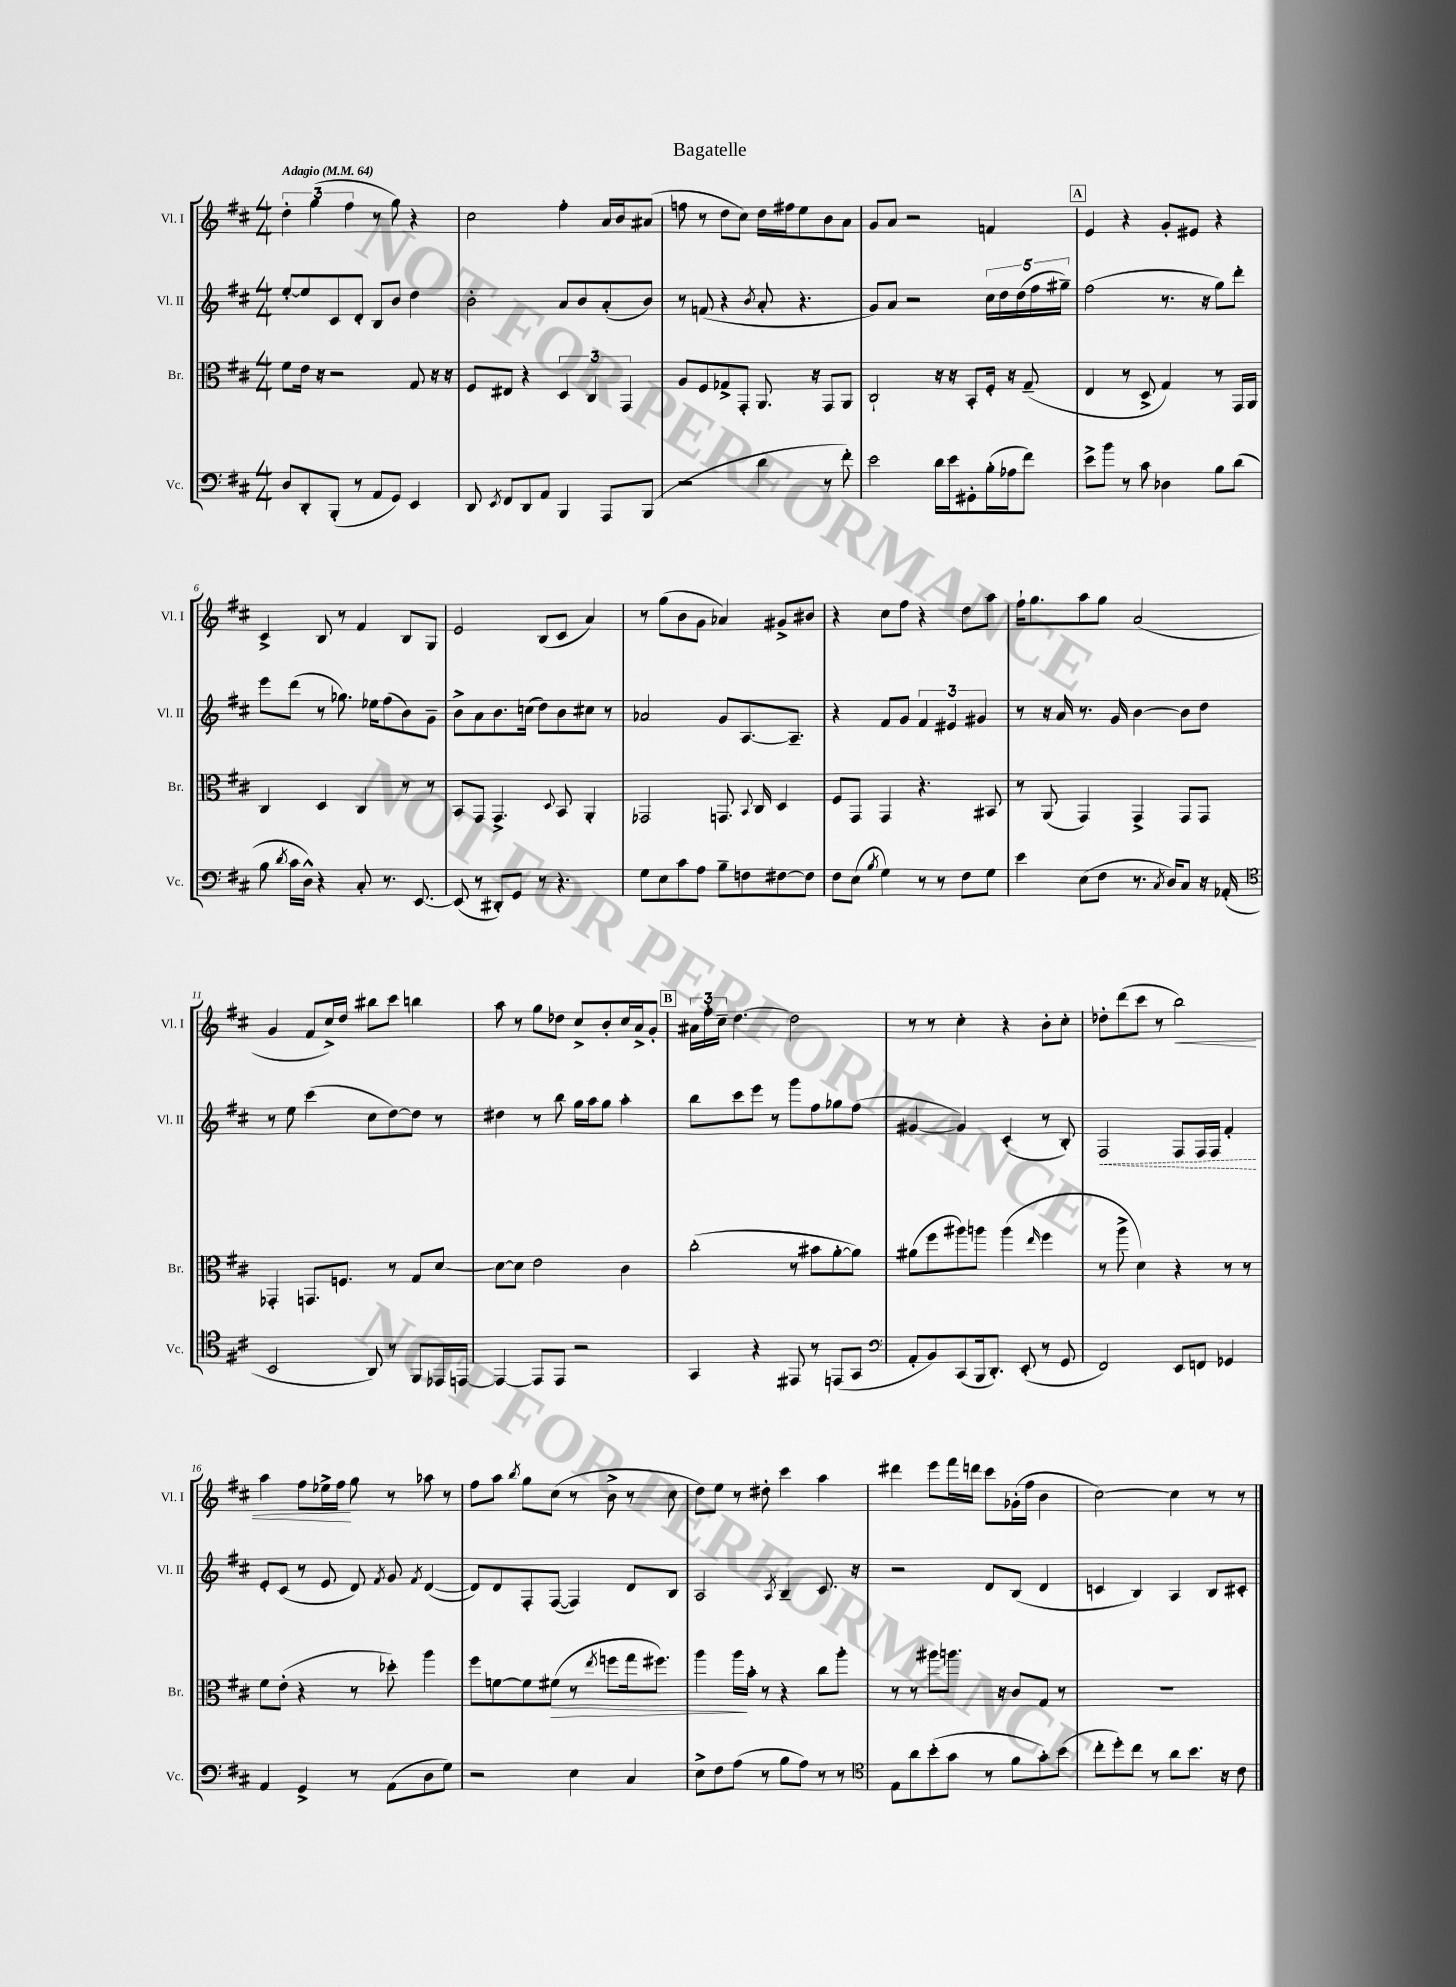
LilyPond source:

\header { title = "Bagatelle" }
<<
\new StaffGroup <<
\new Staff = "s0" \with { instrumentName = "Vl. I" shortInstrumentName = "Vl. I" } {
    \clef treble \key d \major \numericTimeSignature \time 4/4 \tempo "Adagio" 4 = 64
    \autoBeamOff \tuplet 3/2 { d''4-. g''4( fis''4 } r8 g''8) r4 |
    cis''2 fis''4-. a'16[ b'16 ais'8]( |
    f''8 r8 d''8[ cis''8]) d''16[ fis''16 e''8 b'8 a'8] |
    g'8[ a'8] r2 f'4 |
    \mark \markup { \box "A" } e'4 r4 g'8[-. eis'8] r4 |
    cis'4-> b8 r8 fis'4 b8[ g8] |
    e'2 b8[( cis'8] a'4) |
    r8 g''8[( b'8 g'8] aes'4) gis'8[-> bis'8] |
    r4 cis''8[ fis''8] r4 d''8[ a''8] |
    fis''16[-! g''8. a''8 g''8] a'2( |
    g'4 fis'8[ cis''16->) d''16] bis''8[ cis'''8] b''4 |
    a''8 r8 g''8[ des''8] cis''8[-> b'8-. cis''16 a'16-> g'8]-. |
    \mark \markup { \box "B" } \tuplet 3/2 { ais'16[ fis''16-. cis''16]-- } d''4.~ d''2 |
    r8 r8 cis''4-. r4 b'8[-. cis''8]-. |
    des''8[-. d'''8( cis'''8] r8 b''2\<) |
    a''4 fis''8[ ees''16-> fis''16]\! g''8 r8 aes''8 r8 |
    fis''8[ a''8] \acciaccatura { b''8 } g''8[ cis''8]( r8 b'8-> r8 cis''8 |
    d''8[) e''8] r8 dis''8-. cis'''4 a''4 |
    dis'''4 e'''8[ fis'''16 d'''16] cis'''8[ ges'16-.( fis''16] b'4 |
    cis''2~) cis''4 r8 r8 \bar "|." |
}
\new Staff = "s1" \with { instrumentName = "Vl. II" shortInstrumentName = "Vl. II" } {
    \clef treble \key d \major \numericTimeSignature \time 4/4
    \autoBeamOff e''8[~-. e''8 cis'8 d'8]-. b8[ b'8] d''4 |
    b'2-. a'8[ b'8 a'8-.( b'8]) |
    r8 f'8( r4 \acciaccatura { b'8 } a'8-. r4. |
    g'8[) a'8] r2 \tuplet 5/4 { cis''16[ d''16 d''16( fis''16 gis''16]--) } |
    \mark \markup { \box "A" } fis''2( r8. r16 g''8[) d'''8]-. |
    e'''8[ d'''8]( r8 ges''8.) ees''16[ fis''8( b'8) g'8]-- |
    b'8[-> a'8 b'8. c''16]( d''8[) b'8 cis''8] r8 |
    aes'2 g'8[ a8.~ a8.]-- |
    r4 fis'8[ g'8] \tuplet 3/2 { fis'4 eis'4 gis'4 } |
    r8 r16 a'16 r8. g'16 b'4~ b'8[ d''8] |
    r8 e''8 cis'''4( cis''8[ d''8~) d''8] r8 |
    dis''4 r8 b''8 g''16[ a''16 g''8] a''4-. |
    \mark \markup { \box "B" } b''8[ cis'''8 e'''8] r8 g'''8[ fis''8 ges''8 fis''8]( |
    gis'4~ gis'4) cis'4-.( r8 b8-.) |
    \once \override Hairpin.style = #'dashed-line fis2\< fis8[ fis16 fis16] fis'4-.\! |
    e'8[-. cis'8]( r8 e'8 d'8) \acciaccatura { fis'8 } g'8 \acciaccatura { fis'8 } d'4~( |
    d'8[) d'8 fis8-. fis8]~( fis4) d'8[ b8] |
    a2 \acciaccatura { a8 } b4-- cis'8. r16 |
    r2 d'8[ b8]( d'4 |
    c'4 b4) a4 b8[ cis'8]-. \bar "|." |
}
\new Staff = "s2" \with { instrumentName = "Br." shortInstrumentName = "Br." } {
    \clef alto \key d \major \numericTimeSignature \time 4/4
    \autoBeamOff fis'8[ e'16] r16 r2 g8 r16 r16 |
    fis8[ eis8] r4 \tuplet 3/2 { d4 cis4 g,4 } |
    a8[ fis8 ges8-> g,8]-. a,8. r16 g,8[ a,8] |
    cis2-! r16 r16 b,8[-. fis16]-. r16 g8--( |
    \mark \markup { \box "A" } e4 r8 d8-> g4) r8 g,16[ a,16] |
    cis4 d4 cis4 r8 r8 |
    b,8[ g,8] g,4.-> \appoggiatura { d8 } b,8 a,4-. |
    ges,2 g,8. \appoggiatura { b,8 } cis16 d4 |
    fis8[ g,8] g,4 r4. bis,8 |
    r8 a,8( g,4) g,4-> g,8[ g,8] |
    ges,4-. g,8.[ f8.] r8 g8[ d'8]~ |
    d'8[~ d'8] e'2 cis'4 |
    \mark \markup { \box "B" } cis''2-.( r8 bis'8[ a'8~-. a'8]) |
    ais'8[( fis''8 ais''8) a''8] a''4( \grace { e''16 } fis''4 |
    r8 a''8-> d'4) r4 r8 r8 |
    fis'8[ e'8]-.( r4 r8 des''8-.) a''4 |
    fis''8[ f'8~ f'8 fis'8]\>( r8 \acciaccatura { e''8 } f''8[ g''16 fis''8.]) |
    a''4 a''16[\! b'16]-. r8 r4 cis''8[ a''8]-. |
    r8 r8 ais''8[ a''8.] r16 cis'8[ g8] r8 |
    R1 \bar "|." |
}
\new Staff = "s3" \with { instrumentName = "Vc." shortInstrumentName = "Vc." } {
    \clef bass \key d \major \numericTimeSignature \time 4/4
    \autoBeamOff d8[ d,8-. b,,8]-.( r8 a,8[ g,8]) e,4 |
    d,8 \acciaccatura { e,8 } fis,8[ d,8 a,8] b,,4 a,,8[ b,,8]( |
    r2 d'4 r8 fis'8-.) |
    e'2 d'16[ e'16 gis,8-. b16-.( aes16 fis'8]) |
    \mark \markup { \box "A" } e'8[-> b'8] r8 cis'8 des4 b8[ d'8]( |
    b8 \acciaccatura { d'8 } cis'16[ d16]-^) r4 cis8-. r8. e,8.~ |
    e,8( r8 dis,8[-.) g,8] r8 r4. |
    g8[ e8 cis'8 a8] b8[-- f8 fis8~ fis8] |
    fis8[ e8]( \acciaccatura { b8 } g4) r8 r8 fis8[ g8] |
    e'4 e8[( fis8] r8. \acciaccatura { cis8 } d16[) cis8] r16 aes,16-.( |
    \clef tenor b,2 a,8) r8 fis,8[ ees,16 e,16]~ |
    e,4~ e,8[ e,8] r2 |
    \mark \markup { \box "B" } g,4 r4 eis,8 r8 e,8[( g,8] |
    \clef bass a,8[-. b,8) cis,8( b,,16 d,8.]-.) e,8-.( r8 g,8 |
    fis,2) e,8[ f,8] ges,4 |
    a,4 g,4-> r8 a,8[( d8 g8]) |
    r2 e4 cis4 |
    e8[-> fis8 a8]( r8 b8[ a8]) r8 r8 |
    \clef tenor e8[ a'8 b'8-.( g'8] r8 fis'8[ g'8-.) b'8]( |
    cis''8[-. d''8-.) cis''8] r8 a'8[ b'8.] r16 cis'8 \bar "|." |
}
>>
>>
